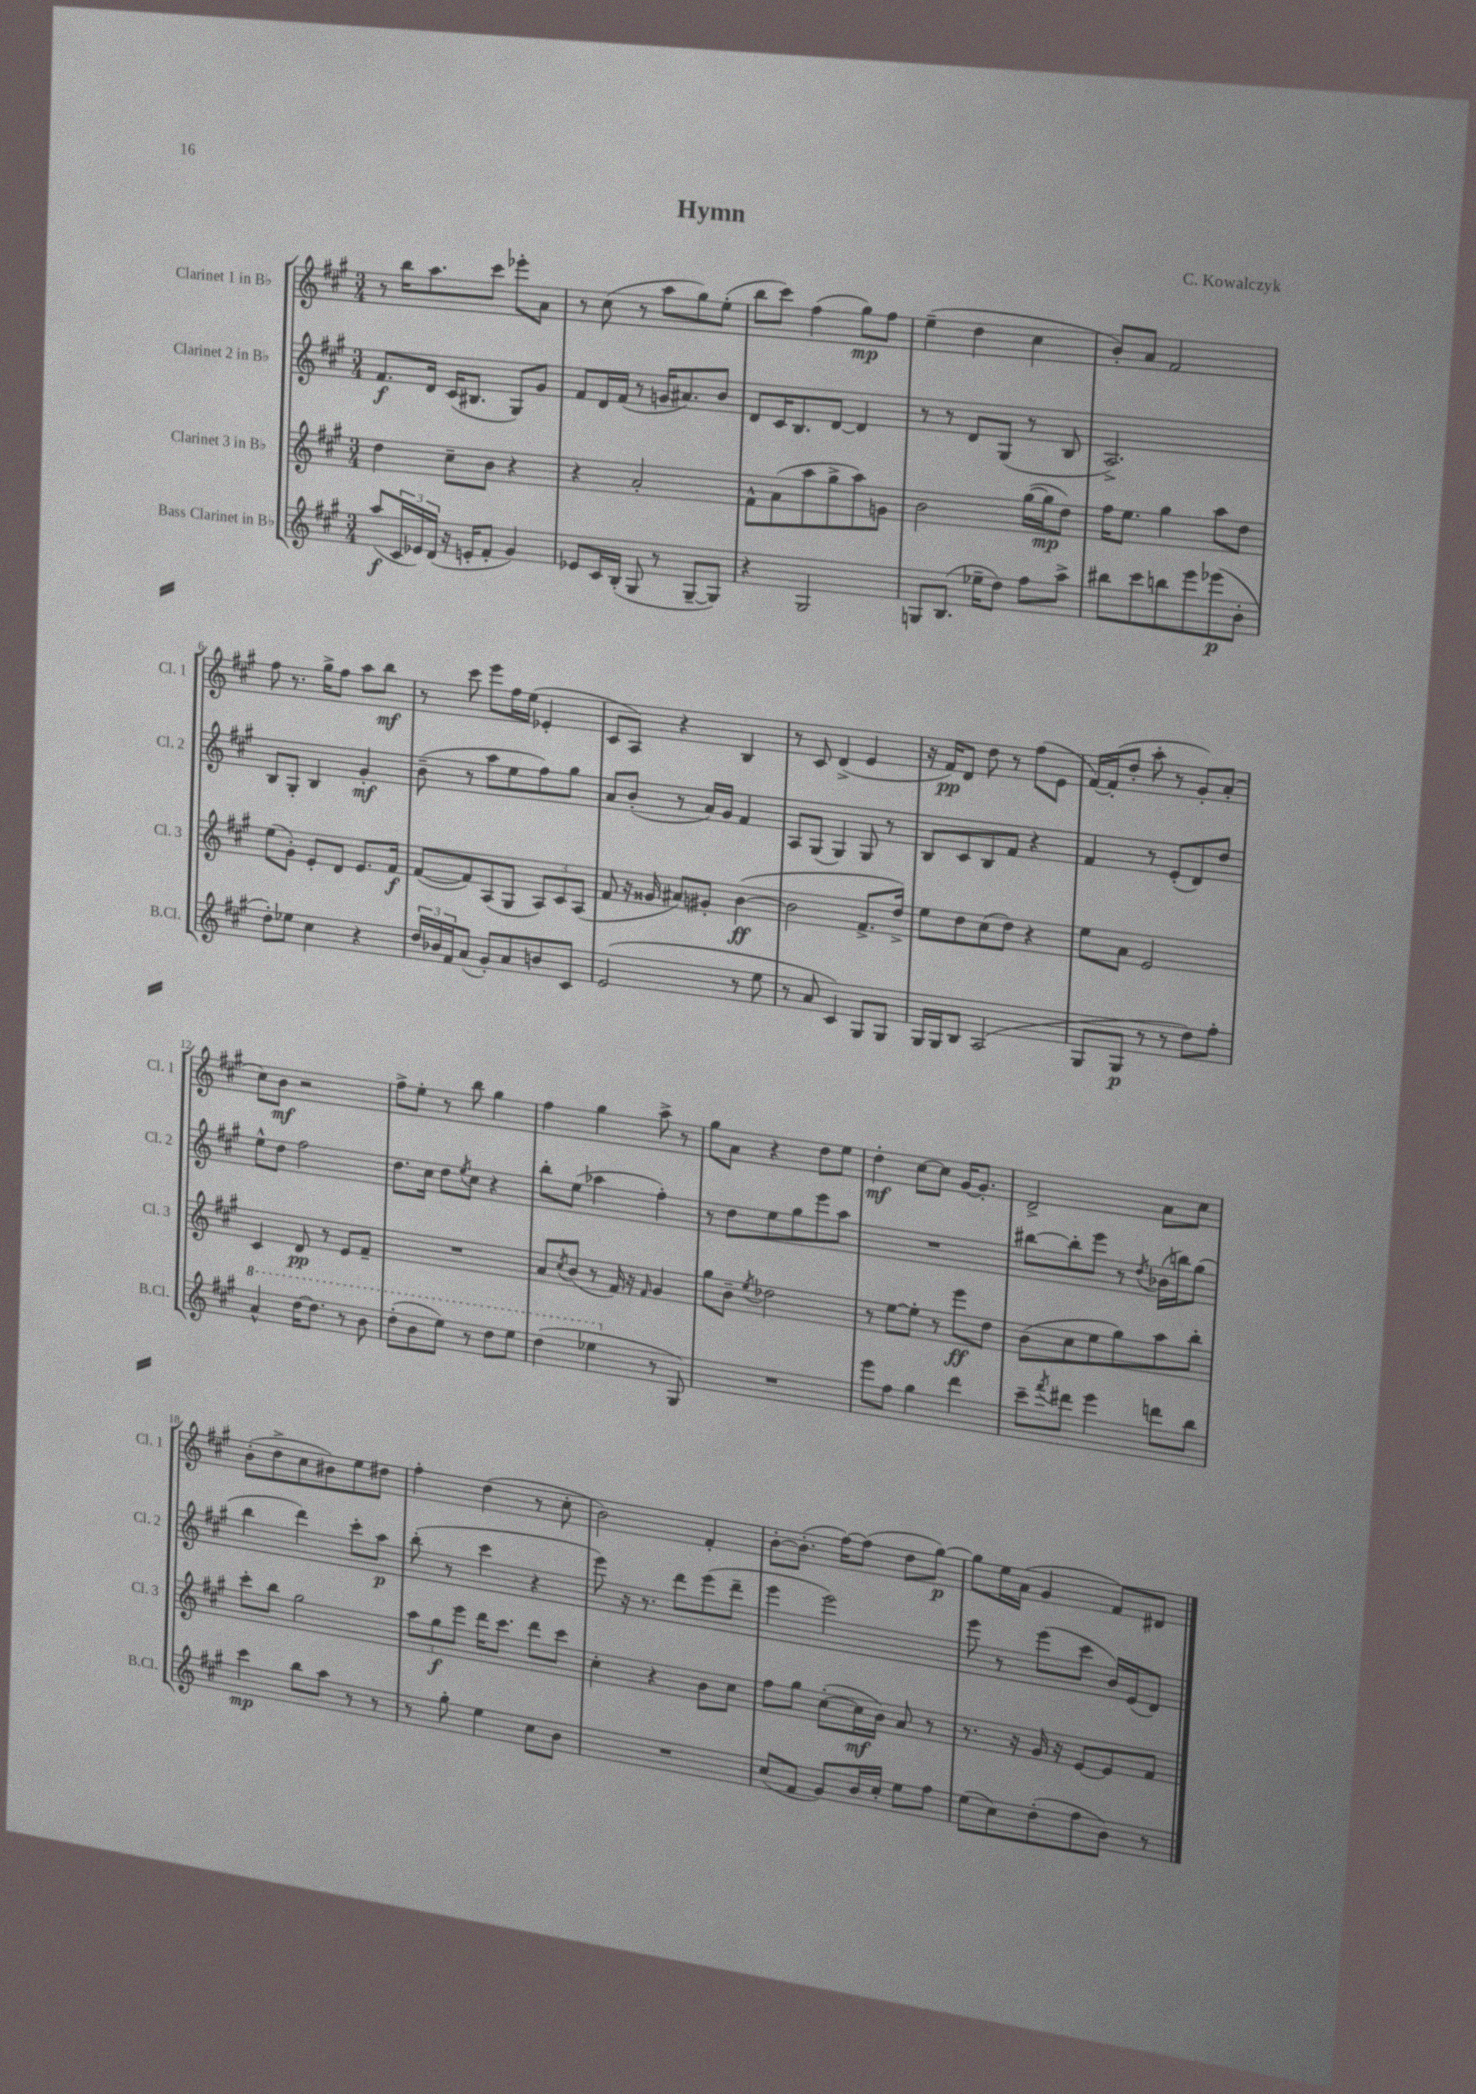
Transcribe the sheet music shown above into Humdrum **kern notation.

**kern	**dynam	**kern	**dynam	**kern	**dynam	**kern	**dynam
*part4	*part4	*part3	*part3	*part2	*part2	*part1	*part1
*staff4	*staff4	*staff3	*staff3	*staff2	*staff2	*staff1	*staff1
*I"Bass Clarinet in B♭	*	*I"Clarinet 3 in B♭	*	*I"Clarinet 2 in B♭	*	*I"Clarinet 1 in B♭	*
*I'B.Cl.	*	*I'Cl. 3	*	*I'Cl. 2	*	*I'Cl. 1	*
*clefG2	*	*clefG2	*	*clefG2	*	*clefG2	*
*k[f#c#g#]	*	*k[f#c#g#]	*	*k[f#c#g#]	*	*k[f#c#g#]	*
*M3/4	*	*M3/4	*	*M3/4	*	*M3/4	*
=1	=1	=1	=1	=1	=1	=1	=1
(8aa/L	f	4dd\	.	8.f#/L	f	8r	.
24c#/L	.	.	.	.	.	16bb\KL	.
24e-X/)	.	.	.	.	.	.	.
.	.	.	.	16d/Jk	.	8.aa\	.
(24d/JJ	.	.	.	.	.	.	.
16r	.	8cc#~\L	.	(16c#/KL	.	.	.
16en'/KL	.	.	.	8.B#X/J	.	.	.
8f#'/J	.	8b\J	.	.	.	8ccc#\J	.
4g#/)	.	4r	.	8G#/L)	.	8eee-X'\L	.
.	.	.	.	8g#/J	.	8a\J	.
=2	=2	=2	=2	=2	=2	=2	=2
8e-X/L	.	4r	.	8f#/L	.	8r	.
16c#/L	.	.	.	16d/L	.	(8cc#\	.
(16B'/JJ	.	.	.	(16f#/JJ	.	.	.
8G#/	.	2a'/	.	8r	.	8r	.
8r	.	.	.	16gn/KL	.	8aa\L	.
.	.	.	.	8.a#X/)	.	.	.
[8G#~/L	.	.	.	.	.	8gg#\)	.
8G#/J])	.	.	.	8b/J	.	(8ee'\J	.
=3	=3	=3	=3	=3	=3	=3	=3
4r	.	8f#^^\L	.	8d/L	.	8bb\L	.
.	.	(8a\	.	16c#/K	.	8ccc#\J)	.
.	.	.	.	8.B/	.	.	.
2G#/	.	8aa\	.	.	.	(4ff#\	.
.	.	8gg#^\	.	[8d/J	.	.	.
.	.	8aa\)	.	4d/]	.	8gg#\L)	mp
.	.	8gn\J	.	.	.	8ff#\J	.
=4	=4	=4	=4	=4	=4	=4	=4
8Gn/L	.	2b\	.	8r	.	(4ee~\	.
(8.B/J	.	.	.	8r	.	.	.
.	.	.	.	8d/L	.	4dd\	.
16ee-X~\KL	.	.	.	.	.	.	.
8dd\J)	.	.	.	(8G#/J	.	.	.
8ff#\L	.	([16gg#\LL	.	8r	.	4cc#\	.
.	.	16gg#\J]	mp	.	.	.	.
8aa^\J	.	8dd\J)	.	8B/	.	.	.
=5	=5	=5	=5	=5	=5	=5	=5
8bb#X\L	.	16ff#\KL	.	2.A^/)	.	8b'/L)	.
.	.	8.ee\J	.	.	.	.	.
8ccc#\	.	.	.	.	.	8a/J	.
8bbn\	.	4gg#\	.	.	.	2f#/	.
8eee\	.	.	.	.	.	.	.
(8eee-X\	p	8aa\L	.	.	.	.	.
8b'\J	.	8dd\J	.	.	.	.	.
!!LO:LB:g=z
=6	=6	=6	=6	=6	=6	=6	=6
8dd'\L)	.	(8ee\L	.	8B/L	.	8ff#\	.
8ee-X\J	.	8g#'\J)	.	8G#'/J	.	8.r	.
4cc#\	.	8e'/L	.	4B/	.	.	.
.	.	.	.	.	.	16gg#^\KL	.
.	.	8d/J	.	.	.	8ff#\J	.
4r	.	8.e/L	.	4g#'/	mf	8aa\L	.
.	.	.	.	.	.	8bb\J	mf
.	.	16f#/Jk	f	.	.	.	.
=7	=7	=7	=7	=7	=7	=7	=7
24dd/LL	.	([8f#/L	.	(8b~\	.	8r	.
24b-X/	.	.	.	.	.	.	.
24f#/J	.	.	.	.	.	.	.
(8a/J	.	8f#/])	.	8r	.	8ccc#\	.
8g#'/L)	.	(8A/	.	8aa\L	.	8eee\L	.
8a/	.	8G#/J	.	8ee\	.	16ff#\L	.
.	.	.	.	.	.	(16ee\JJ	.
8bn/	.	12A/L)	.	8ff#\)	.	4e-X'/	.
.	.	12c#/	.	.	.	.	.
8c#/J	.	.	.	8gg#\J	.	.	.
.	.	(12A/J	.	.	.	.	.
=8	=8	=8	=8	=8	=8	=8	=8
(2e/	.	8f#/	.	8a/L	.	8c#/L	.
.	.	16r	.	(8b'/J	.	8A/J)	.
.	.	16g##X/	.	.	.	.	.
.	.	8a#X/L)	.	8r	.	4r	.
.	.	8g#X'/J	.	16a/LL)	.	.	.
.	.	.	.	16g#/JJ	.	.	.
8r	.	([4b\	ff	4f#/	.	4B/	.
8ee\	.	.	.	.	.	.	.
=9	=9	=9	=9	=9	=9	=9	=9
8r	.	2b\]	.	8A/L	.	8r	.
8a/	.	.	.	(8G#/J	.	8c#/	.
4c#/)	.	.	.	4G#/)	.	(4d^/	.
8G#/L	.	8.f#^/L	.	8G#/	.	4e/	.
8G#/J	.	.	.	8r	.	.	.
.	.	16dd^/Jk)	.	.	.	.	.
=10	=10	=10	=10	=10	=10	=10	=10
16G#/LL	.	8ee\L	.	8B/L	.	16r	.
16G#/J	.	.	.	.	.	16f#/KL)	pp
8B/J	.	8dd\	.	8c#/	.	8d/J	.
(2A/	.	(8cc#\	.	8B/	.	8dd\	.
.	.	8dd\J)	.	8f#/J	.	8r	.
.	.	4r	.	4r	.	(8ff#\L	.
.	.	.	.	.	.	8e\J	.
=11	=11	=11	=11	=11	=11	=11	=11
8G#/L	.	8ee\L	.	4f#/	.	[16f#/LL)	.
.	.	.	.	.	.	(16f#'/J]	.
8G#/J	p	8a\J	.	.	.	8dd'/J	.
8r	.	2e/	.	8r	.	8aa'\	.
8r	.	.	.	(8e'/L	.	8r	.
8dd\L)	.	.	.	8d/)	.	8g#'/L)	.
8ff#'\J	.	.	.	8dd/J	.	(8a'/J	.
!!LO:LB:g=z
=12	=12	=12	=12	=12	=12	=12	=12
*8va	*	*	*	*	*	*	*
4aa^^/	.	4c#/	.	8ee^^\L	.	8cc#\L)	.
.	.	.	.	8dd\J	.	8b\J	mf
[16ddd\KL	.	8d/	pp	2ff#\	.	2r	.
8.ddd\J]	.	.	.	.	.	.	.
.	.	8r	.	.	.	.	.
8r	.	8e/L	.	.	.	.	.
8bb\	.	8f#~/J	.	.	.	.	.
=13	=13	=13	=13	=13	=13	=13	=13
(8ddd'\L	.	2.r	.	8.dd\L	.	8ff#^\L	.
8bb\	.	.	.	.	.	8ee'\J	.
.	.	.	.	16cc#\Jk	.	.	.
8eee\J)	.	.	.	8dd\L	.	8r	.
.	.	.	.	8qee/	.	.	.
8r	.	.	.	8cc#\J	.	8bb\	.
8ddd\L	.	.	.	4r	.	4gg#\	.
8eee\J	.	.	.	.	.	.	.
=14	=14	=14	=14	=14	=14	=14	=14
(4ddd\	.	8a/L	.	8bb'\L	.	4ff#\	.
.	.	8qcc#/	.	.	.	.	.
.	.	(8b/J	.	(8ee\J	.	.	.
4eee-X\	.	8r	.	4aa-X\	.	4gg#\	.
.	.	16f#/)	.	.	.	.	.
.	.	16r	.	.	.	.	.
.	.	16qqf#/	.	.	.	.	.
*X8va	*	*	*	*	*	*	*
8r	.	4g#/	.	4ff#'\)	.	8aa^\	.
8G#/)	.	.	.	.	.	8r	.
=15	=15	=15	=15	=15	=15	=15	=15
2.r	.	8gg#\L	.	8r	.	8gg#\L	.
.	.	8b~\J	.	8dd\L	.	8a\J	.
.	.	8qee/	.	.	.	.	.
.	.	2dd-X\	.	8ee\	.	4r	.
.	.	.	.	8gg#\	.	.	.
.	.	.	.	8eee\	.	8dd\L	.
.	.	.	.	8aa\J	.	8ee\J	.
=16	=16	=16	=16	=16	=16	=16	=16
8eee\L	.	8r	.	2.r	.	4dd'\	mf
8ff#\J	.	[8ee\L	.	.	.	.	.
4gg#\	.	8ee'\J]	.	.	.	[8cc#\L	.
.	.	8r	.	.	.	8cc#\J]	.
4ddd\	.	8eee\L	ff	.	.	[16g#/KL	.
.	.	.	.	.	.	8.g#'/J]	.
.	.	8dd\J	.	.	.	.	.
=17	=17	=17	=17	=17	=17	=17	=17
8ccc#~\L	.	(8b\L	.	[8bb#X\L	.	2d^/	.
8qfff#/	.	.	.	.	.	.	.
8ddd#X\J	.	8cc#\	.	8bb#'\]	.	.	.
4eee\	.	8ee\	.	8eee\J	.	.	.
.	.	8gg#\)	.	8r	.	.	.
.	.	.	.	8qdd/	.	.	.
8dddn\L	.	8aa\	.	(16b-X\LL	.	8a\L	.
.	.	.	.	16bbn\J)	.	.	.
8bb\J	.	8bb'\J	.	(8gg#\J	.	8cc#\J	.
!!LO:LB:g=z
=18	=18	=18	=18	=18	=18	=18	=18
4ccc#\	mp	8ccc#'\L	.	4bb\	.	(8b'\L	.
.	.	8bb\J	.	.	.	8dd^\	.
8bb\L	.	2gg#\	.	4ddd\)	.	8cc#\	.
8aa\J	.	.	.	.	.	8b#X\)	.
8r	.	.	.	8ccc#'\L	.	8ee\	.
8r	.	.	.	8aa\J	p	8dd#X\J	.
=19	=19	=19	=19	=19	=19	=19	=19
8r	.	12aa\L	.	(8bb'\	.	4ff#'\	.
.	.	12gg#\	f	.	.	.	.
8gg#'\	.	.	.	8r	.	.	.
.	.	12eee\J	.	.	.	.	.
4ee\	.	16ddd\KL	.	4ccc#\	.	(4dd\	.
.	.	8.ccc#\J	.	.	.	.	.
8cc#\L	.	8ddd\L	.	4r	.	8r	.
8b\J	.	8ccc#\J	.	.	.	8cc#'\	.
=20	=20	=20	=20	=20	=20	=20	=20
2.r	.	4cc#'\	.	8eee\)	.	2b\)	.
.	.	.	.	16r	.	.	.
.	.	.	.	8.r	.	.	.
.	.	4r	.	.	.	.	.
.	.	.	.	8ddd\L	.	.	.
.	.	8b\L	.	(8eee\	.	4f#'/	.
.	.	8cc#\J	.	8ddd~\J	.	.	.
=21	=21	=21	=21	=21	=21	=21	=21
(8cc#/L	.	8ff#\L	.	4eee\	.	[8b'\L	.
8f#/J	.	8gg#\J	.	.	.	(8.b'\J]	.
8g#/L)	.	([8cc#'\L	.	2eee\)	.	.	.
.	.	.	.	.	.	[16ff#\KL)	.
16b/L	.	16cc#\L]	mf	.	.	(8ff#\J]	.
16cc#'/JJ	.	16b\JJ)	.	.	.	.	.
8ee\L	.	8a/	.	.	.	8dd\L	.
8ff#\J	.	8r	.	.	.	[8gg#\J)	p
=22	=22	=22	=22	=22	=22	=22	=22
(8ee\L	.	8.r	.	8eee\	.	8gg#\L]	.
8cc#\)	.	.	.	8r	.	16ee\L	.
.	.	16r	.	.	.	(16a\JJ	.
(8dd'\	.	16g#/	.	(8eee\L	.	4g#/	.
.	.	16r	.	.	.	.	.
8ff#\	.	[8e/L	.	8ccc#\J	.	.	.
8b\J)	.	8e/]	.	16b/LL)	.	8f#/L)	.
.	.	.	.	(16e/J	.	.	.
8r	.	8f#/J	.	8d/J)	.	8d#X/J	.
==	==	==	==	==	==	==	==
*-	*-	*-	*-	*-	*-	*-	*-
